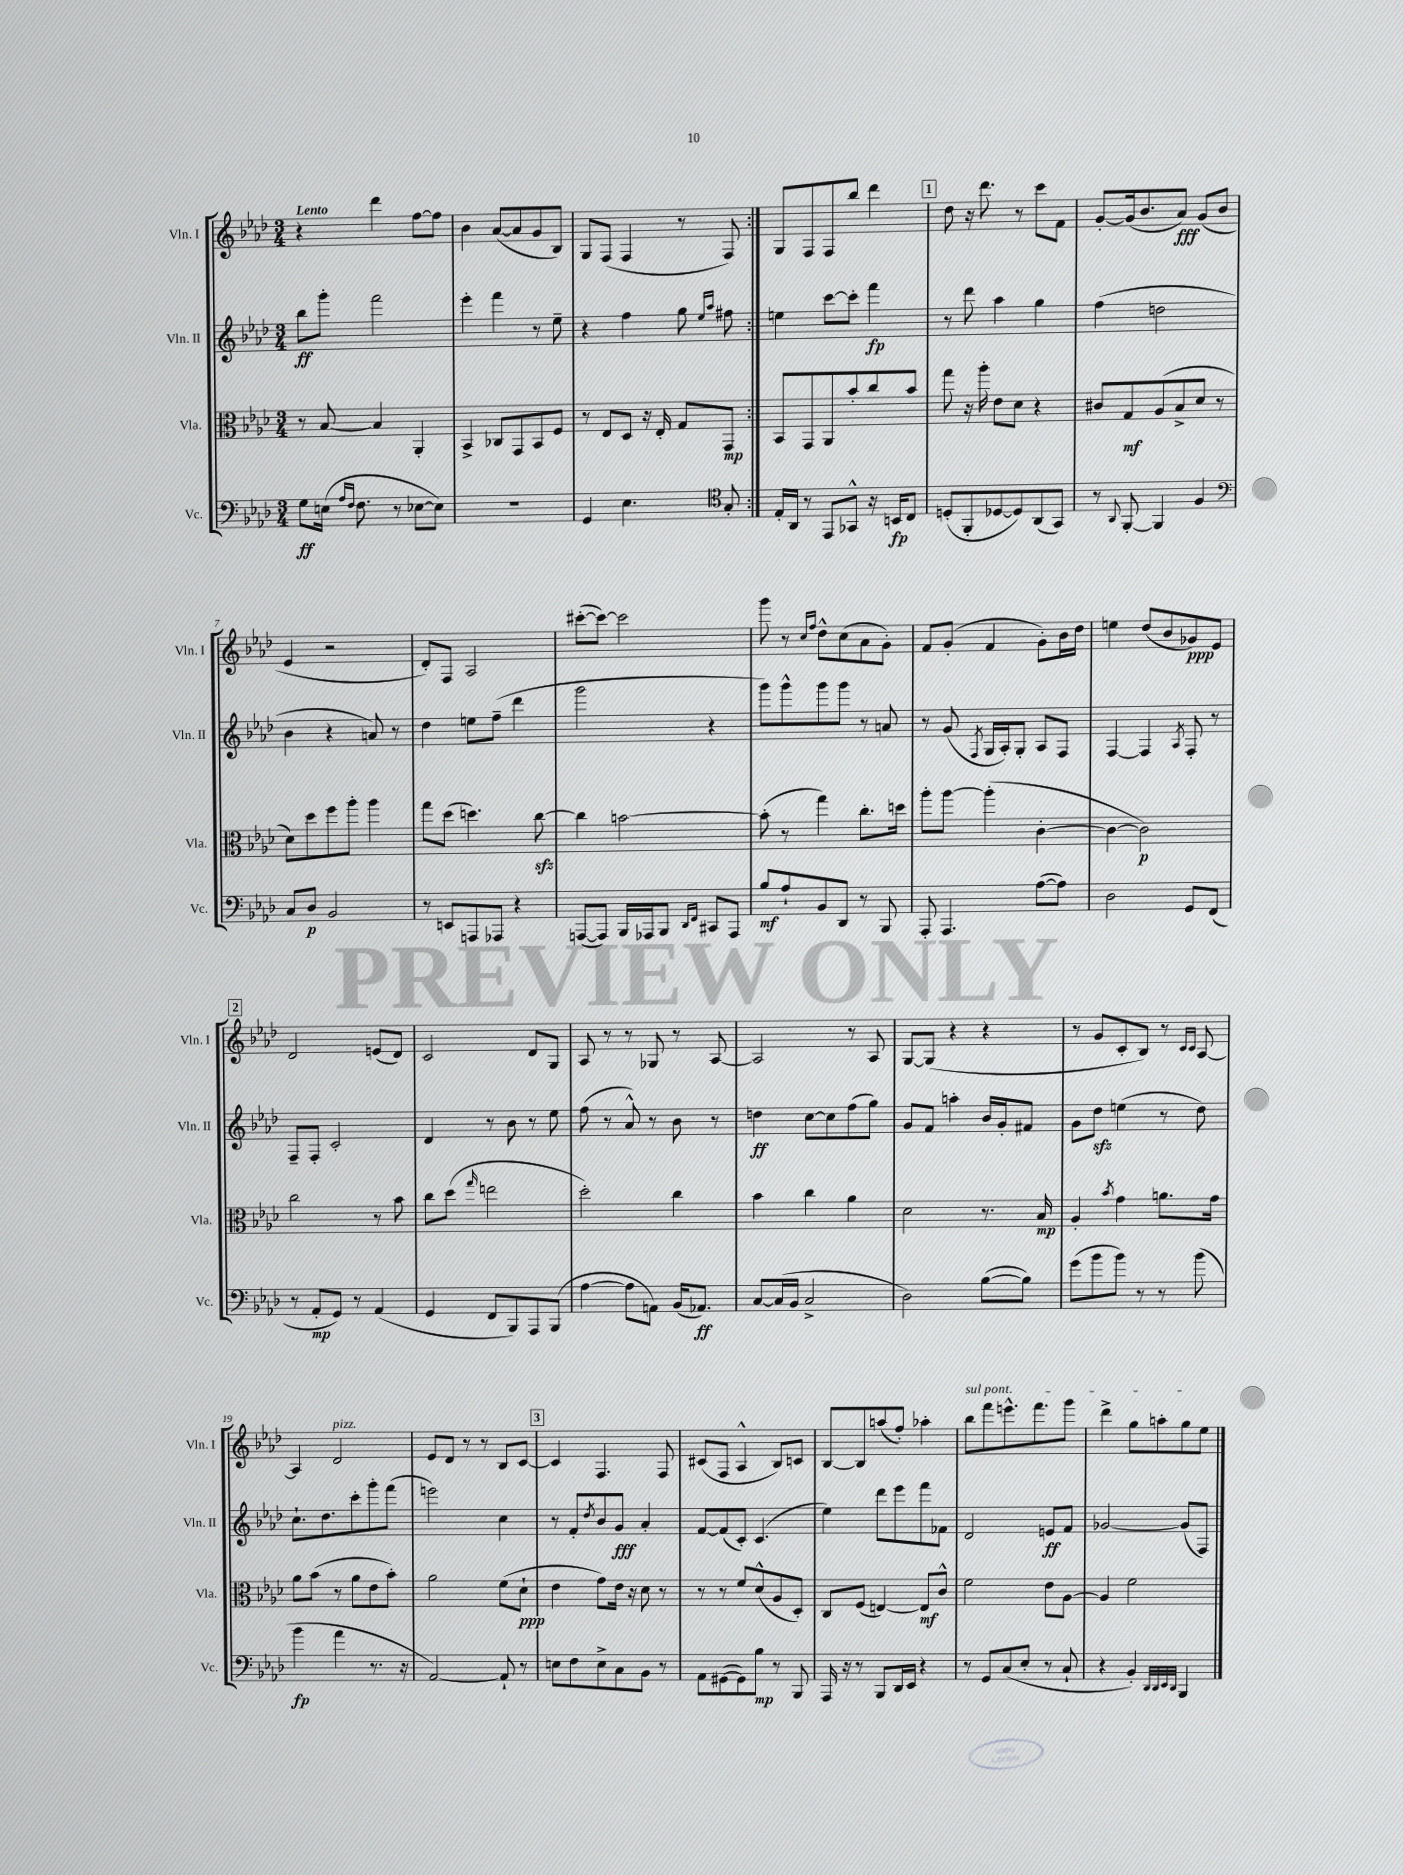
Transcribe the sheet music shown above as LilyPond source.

<<
\new StaffGroup <<
\new Staff = "s0" \with { instrumentName = "Vln. I" shortInstrumentName = "Vln. I" } {
    \clef treble \key aes \major \numericTimeSignature \time 3/4 \tempo "Lento"
    \repeat volta 2 { r4 des'''4 f''8~ f''8 |
    bes'4 aes'8~( aes'8 g'8 bes8) |
    g8 f8( f4 r8 f8) | }
    g8 f8 f8 bes''8 des'''4 |
    \mark \markup { \box "1" } des''8 r16 des'''8. r8 c'''8 f'8 |
    g'8~-. g'16( bes'8. aes'8\fff) g'8( bes'8 |
    ees'4 r2 |
    des'8-.) f8 aes2 |
    cis'''8~-.( cis'''8~) cis'''2 |
    g'''8 r8 \grace { c''16 f''16 } des''8-^ c''8( aes'8 g'8-.) |
    f'8 g'8-.( f'4 g'8-.) bes'16 des''16 |
    e''4 des''8( bes'8 ges'8\ppp) ees'8 |
    \mark \markup { \box "2" } des'2 e'8( des'8) |
    c'2 des'8 g8 |
    aes8 r8 r8 ges8 r8 aes8~ |
    aes2 r8 aes8 |
    g8~ g8( r4 r4 |
    r8 g'8 c'8-. bes8) r8 \grace { c'16 c'16 } aes8~ |
    aes4 des'2^\markup { \italic "pizz." } |
    ees'8 des'8 r8 r8 bes8 c'8~ |
    \mark \markup { \box "3" } c'4 f4. f8 |
    cis'8( f8 aes4-^ bes8) c'8 |
    bes8~ bes8 a''8( f''8-.) aes''4-. |
    \once \override TextSpanner.bound-details.left.text = \markup { \italic "sul pont." } bes''8\startTextSpan f'''8 e'''8.-^ f'''8. g'''8 |
    des'''4-> g''8 a''8-. g''8 ees''8\stopTextSpan \bar "|." |
}
\new Staff = "s1" \with { instrumentName = "Vln. II" shortInstrumentName = "Vln. II" } {
    \clef treble \key aes \major \numericTimeSignature \time 3/4
    \repeat volta 2 { bes''8\ff g'''8-. f'''2 |
    ees'''4-. f'''4 r8 ees''8-- |
    r4 f''4 g''8 \grace { ees''16 aes''16 } fis''8 | }
    e''4 c'''8~ c'''8-. f'''4\fp |
    \mark \markup { \box "1" } r8 des'''8 aes''4 g''4 |
    f''4( d''2 |
    bes'4 r4 a'8) r8 |
    des''4 e''8 f''8--( des'''4 |
    g'''2 r4 |
    g'''8) g'''8-^ g'''8 g'''8 r8 a'8 |
    r8 g'8( \acciaccatura { f8 } g16 aes16-.) g8-. aes8 f8 |
    f4~ f4 \acciaccatura { aes8 } f8-. r8 |
    \mark \markup { \box "2" } f8-- f8-. c'2-. |
    des'4 r8 bes'8 r8 ees''8 |
    f''8( r8 aes'8-^) r8 bes'8 r8 |
    d''4\ff c''8~ c''8 f''8( g''8) |
    g'8 f'8 a''4-. bes'16 g'16-. fis'8 |
    g'8 des''8\sfz e''4( r8 des''8) |
    c''8.-! des''8. c'''8-. g'''8-. f'''8( |
    e'''2) c''4 |
    \mark \markup { \box "3" } r8 f'8-. \acciaccatura { des''8 } bes'8 g'8\fff aes'4-. |
    f'8~ f'8( c'8-.) c'4.( |
    ees''4) des'''8 ees'''8 f'''8 fes'8 |
    des'2 e'8\ff f'8 |
    ges'2~ ges'8( f8) \bar "|." |
}
\new Staff = "s2" \with { instrumentName = "Vla." shortInstrumentName = "Vla." } {
    \clef alto \key aes \major \numericTimeSignature \time 3/4
    \repeat volta 2 { r8 bes8~ bes4 aes,4-. |
    bes,4-> ces8 g,8 bes,8 f8 |
    r8 ees8 des8 r16 ees16-. g8 g,8\mp | }
    bes,8 g,8 aes,8 bes'8-. c''8 bes'8 |
    \mark \markup { \box "1" } g''8 r16 aes''16-. ees'8 des'8 r4 |
    cis'8 g8\mf aes8( bes8-> des'8 r8 |
    des'8) des''8 f''8 aes''8-. aes''4 |
    g''8 des''8( d''4.) c''8~\sfz |
    c''4 b'2~ |
    b'8-.( r8 g''4) c''8.-. d''16 |
    aes''8-. aes''8~ aes''4-.( c'4~-. |
    c'4~ c'2\p) |
    \mark \markup { \box "2" } c''2 r8 bes'8 |
    c''8 des''8( \grace { g''16 } e''2 |
    des''2-.) c''4 |
    bes'4 c''4 aes'4 |
    des'2 r8. bes16\mp |
    aes4-. \acciaccatura { bes'8 } g'4 a'8. g'16 |
    aes'8 bes'8( r8 aes'8 ees'8 bes'8-.) |
    aes'2 f'8( des'8-!\ppp |
    \mark \markup { \box "3" } ees'4 g'8) ees'16 r16 des'8 r8 |
    r8 r8 f'8 des'8-^( aes8 des8-.) |
    c8 f8( e4~) e8\mf c'8-^ |
    f'2 ees'8 aes8~ |
    aes4 f'2 \bar "|." |
}
\new Staff = "s3" \with { instrumentName = "Vc." shortInstrumentName = "Vc." } {
    \clef bass \key aes \major \numericTimeSignature \time 3/4
    \repeat volta 2 { g8\ff e16( \grace { aes16 f16 } f8. r8 ees8~ ees8) |
    R2. |
    g,4 ees4. \clef tenor g8-. | }
    ees16-. aes,16 r8 ees,8 ges,8-^ r16 b,16\fp c8 |
    \mark \markup { \box "1" } d8-.( f,8-. des8~ des8) aes,8( g,8) |
    r8 \appoggiatura { aes,8 } f,8~-. f,4 f4 |
    \clef bass c8 des8\p bes,2 |
    r8 e,8 a,,8 aes,,8 r4 |
    a,,8~( a,,8) bes,,16 aes,,16 bes,,8 \grace { des,16 f,16 } cis,8 aes,,8 |
    bes8\mf aes8-! bes,8 des,8 r8 bes,,8 |
    aes,,8-. aes,,4. aes8~( aes8) |
    des2 g,8 f,8( |
    \mark \markup { \box "2" } r8 aes,8-.\mp g,8) r8 aes,4( |
    g,4 f,8 bes,,8) aes,,8 bes,,8( |
    aes4~ aes8 a,8) bes,16( aes,8.\ff) |
    c8~ c16( bes,16 c2-> |
    des2) bes8~( bes8) |
    g'8( bes'8 bes'8) r8 r8 bes'8( |
    bes'4\fp aes'4 r8. r16 |
    aes,2~) aes,8-! r8 |
    \mark \markup { \box "3" } e8 f8 e8-> c8 bes,8 r8 |
    aes,8 gis,8~( gis,8) bes8\mp r8 bes,,8 |
    aes,,16 r16 r8 bes,,8 des,16 ees,16 r4 |
    r8 g,8 c8( ees8-. r8 c8-! |
    r4 bes,4-.) \grace { des,32 des,32 ees,32 des,32 } bes,,4 \bar "|." |
}
>>
>>
